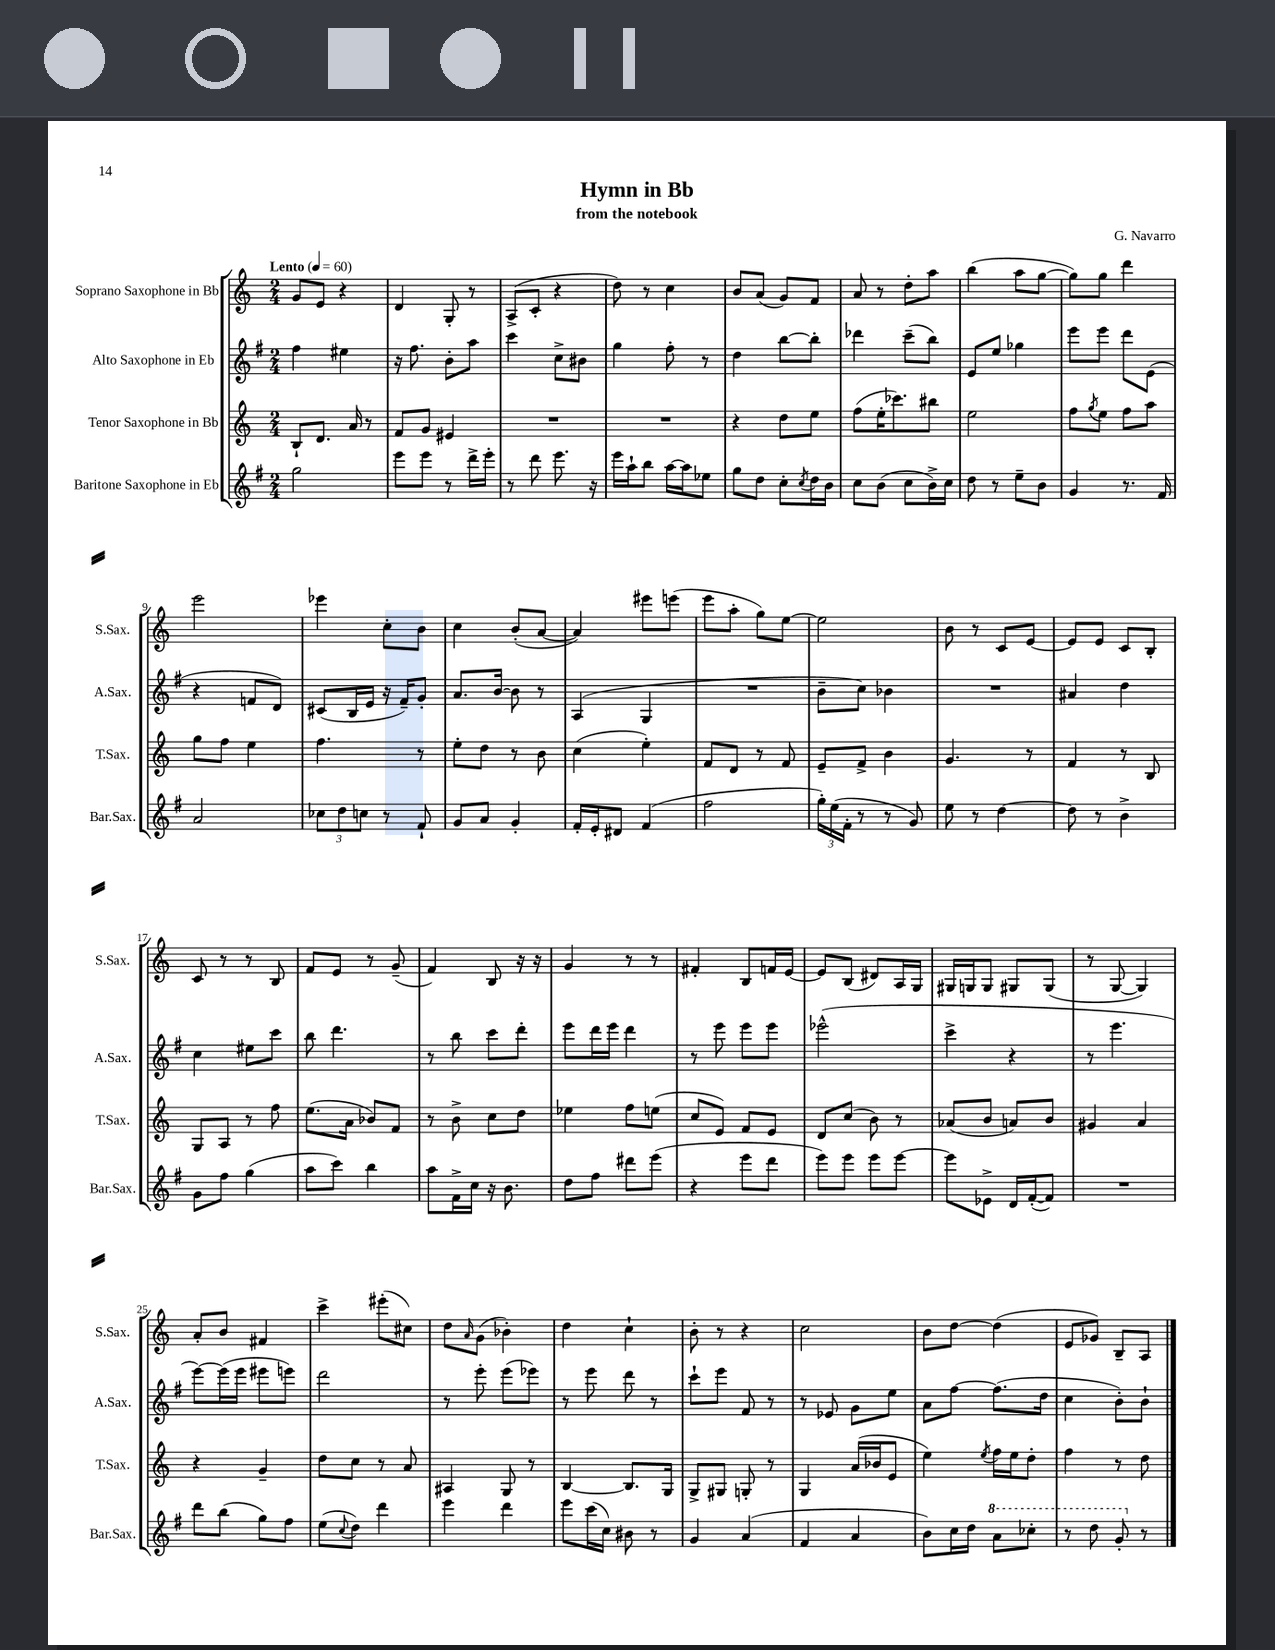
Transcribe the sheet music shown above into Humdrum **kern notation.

**kern	**kern	**kern	**kern
*part4	*part3	*part2	*part1
*staff4	*staff3	*staff2	*staff1
*I"Baritone Saxophone in Eb	*I"Tenor Saxophone in Bb	*I"Alto Saxophone in Eb	*I"Soprano Saxophone in Bb
*I'Bar.Sax.	*I'T.Sax.	*I'A.Sax.	*I'S.Sax.
*clefG2	*clefG2	*clefG2	*clefG2
*k[f#]	*k[]	*k[f#]	*k[]
*M2/4	*M2/4	*M2/4	*M2/4
*MM60	*MM60	*MM60	*MM60
=1	=1	=1	=1
!	!	!	!LO:TX:a:B:t=Lento
2gg\	8B`/L	4ff#\	8g/L
.	8.d/J	.	8e/J
.	.	4ee#X\	4r
.	16a/	.	.
.	8r	.	.
=2	=2	=2	=2
8eee\L	8f/L	16r	4d/
.	.	8.ff#\	.
8eee\J	8g/J	.	.
8r	4e#X/	8b'\L	8G'/
16ddd^\LL	.	8aa\J	8r
16eee'\JJ	.	.	.
=3	=3	=3	=3
8r	2r	4ccc\	(8A^/L
8ddd\	.	.	8c'/J
8.eee\	.	8cc^\L	4r
.	.	8b#X\J	.
16r	.	.	.
=4	=4	=4	=4
16eee\LL	2r	4gg\	8dd\)
16aa`\J	.	.	.
8bb\J	.	.	8r
[16aa\LL	.	8ff#'\	4cc\
16aa\J]	.	.	.
8ee-X\J	.	8r	.
=5	=5	=5	=5
8gg\L	4r	4dd\	8b/L
8dd\J	.	.	(8a/J
8cc'\L	8dd\L	[8bb\L	8g/L)
8qcc/	.	.	.
16dd\L	8ee\J	8bb'\J]	8f/J
16b\JJ	.	.	.
=6	=6	=6	=6
8cc\L	(8ff\L	4ddd-X\	8a/
(8b\J	16ee'\K	.	8r
.	8.ccc-X\)	.	.
8cc\L	.	(8ccc~\L	8dd'\L
16b^\L)	8bb#X\J	8bb\J)	8aa\J
16cc\JJ	.	.	.
=7	=7	=7	=7
8dd\	2ee\	8e/L	(4bb\
8r	.	8ee/J	.
8ee~\L	.	4gg-X\	8aa\L
8b\J	.	.	[8gg\J
=8	=8	=8	=8
4g/	8ff\L	8eee\L	8gg\L])
.	8qgg/	.	.
.	8ee\J	8eee\J	8gg\J
8.r	8ff\L	8ddd\L	4ddd\
.	8aa\J	(8e\J	.
16f#/	.	.	.
!!LO:LB:g=z
=9	=9	=9	=9
2a/	8gg\L	4r	2eee\
.	8ff\J	.	.
.	4ee\	8fn/L	.
.	.	8d/J)	.
=10	=10	=10	=10
12cc-X\L	4.ff\	(8c#X/L	4eee-X\
12dd\	.	.	.
.	.	16B/L	.
12ccn\J	.	.	.
.	.	16e/JJ	.
8r	.	16r	8cc'\L
.	.	16f#~/KL)	.
8f#`/	8r	8g'/J	8b\J
=11	=11	=11	=11
8g/L	8ee'\L	8.a/L	4cc\
8a/J	8dd\J	.	.
.	.	[16b/Jk	.
4g'/	8r	8b\]	(8b'/L
.	8b\	8r	[8a/J
=12	=12	=12	=12
16f#'/LL	(4cc\	(4A/	4a/])
16e'/J	.	.	.
8d#X/J	.	.	.
(4f#/	4ee'\)	4G/	8eee#X\L
.	.	.	(8eeen\J
=13	=13	=13	=13
2ff#\	8f/L	2r	8eee\L
.	8d/J	.	8aa'\J
.	8r	.	8gg\L)
.	8f/	.	[8ee\J
=14	=14	=14	=14
24gg'\LL)	8e~/L	8b~\L	2ee\]
(24ee\	.	.	.
24f#'\JJ	.	.	.
8r	8f^/J	8cc\J)	.
8r	4b\	4b-X\	.
8g/)	.	.	.
=15	=15	=15	=15
8ee\	4.g/	2r	8b\
8r	.	.	8r
[4dd\	.	.	8c/L
.	8r	.	[8e/J
=16	=16	=16	=16
8dd\]	4f/	4a#X/	8e/L]
8r	.	.	8e/J
4b^\	8r	4dd\	8c/L
.	8B/	.	8B'/J
!!LO:LB:g=z
=17	=17	=17	=17
8g\L	8G/L	4cc\	8c/
8ff#\J	8A/J	.	8r
(4gg\	8r	8ee#X\L	8r
.	8ff\	8ccc\J	8B/
=18	=18	=18	=18
8aa\L	(8.ee\L	8bb\	8f/L
8ccc\J)	.	4.ddd\	8e/J
.	16a\Jk	.	.
4bb\	8b-X/L)	.	8r
.	8f/J	.	(8g~/
=19	=19	=19	=19
8aa\L	8r	8r	4f/)
16f#^\L	8b^\	8bb\	.
16cc\JJ	.	.	.
16r	8cc\L	8ccc\L	8B/
8.b\	.	.	.
.	8dd\J	8ddd'\J	16r
.	.	.	16r
=20	=20	=20	=20
8dd\L	4ee-X\	8eee\L	4g/
8ff#\J	.	16ddd\L	.
.	.	16eee\JJ	.
8ddd#X\L	8ff\L	4ddd\	8r
(8eee\J	(8een\J	.	8r
=21	=21	=21	=21
4r	8cc/L	8r	4f#X'/
.	8e/J)	8eee\	.
8eee\L	8f/L	8eee\L	8B/L
8ddd\J	8e/J	8eee\J	16fn/L
.	.	.	[16e/JJ
=22	=22	=22	=22
8eee\L)	8d/L	(2eee-X^^\	8e/L]
8eee\J	(8cc/J	.	(8B/J
8eee\L	8b\)	.	8d#X/L)
[8eee\J	8r	.	16A/L
.	.	.	16G/JJ
=23	=23	=23	=23
8eee\L]	(8a-X/L	4ccc^\	16G#X/LL
.	.	.	16Gn/J
8e-X^\J	8b/J	.	8G/J
16d/LL	8an/L)	4r	8G#X/L
([16f#'/J	.	.	.
8f#/J])	8b/J	.	(8G#/J
=24	=24	=24	=24
2r	4g#X/	8r	8r
.	.	4.eee\	[8G/
.	4a/	.	4G/])
!!LO:LB:g=z
=25	=25	=25	=25
8ddd\L	4r	[8eee\L)	8a'/L
(8bb\J	.	(16eee\L]	8b/J
.	.	16eee\JJ	.
8gg\L)	4g~/	8eee#X\L	4f#X/
8ff#\J	.	8eeen\J)	.
=26	=26	=26	=26
(8ee\L	8dd\L	2ddd\	4ccc^\
8qqcc/	.	.	.
8dd\J)	8cc\J	.	.
4ddd\	8r	.	(8eee#X'\L
.	8a/	.	8cc#X\J)
=27	=27	=27	=27
4eee\	4A#X/	8r	8dd\L
.	.	.	16qqa/
.	.	8eee'\	(8g\J
4ddd\	8G/	(8eee\L	4b-X'\)
.	8r	8eee-X\J)	.
=28	=28	=28	=28
8eee\L	[4B/	8r	4dd\
(16ccc\L	.	8eee\	.
16cc\JJ)	.	.	.
8b#X\	8.B/L]	8ddd\	4cc`\
8r	.	8r	.
.	16G/Jk	.	.
=29	=29	=29	=29
4g/	8G^/L	8ccc`\L	8b'\
.	8G#X/J	8eee\J	8r
(4a/	8Gn'/	8f#/	4r
.	8r	8r	.
=30	=30	=30	=30
4f#/	4G/	8r	2cc\
.	.	8e-X/	.
4a/	(16a/LL	8g\L	.
.	16b-X/J	.	.
.	8e/J	8ee\J	.
=31	=31	=31	=31
8b\L)	4ee\)	8a\L	8b\L
16cc\L	.	[8ff#\J	[8dd\J
16dd\JJ	.	.	.
.	8qee/	.	.
*8va	*	*	*
8aa\L	16ff\LL	(8.ff#\L]	(4dd\]
.	16ee\J	.	.
8ccc-X'\J	8dd'\J	.	.
.	.	16dd\Jk	.
=32	=32	=32	=32
8r	4ff\	4cc\	8e/L
8ddd\	.	.	8g-X/J)
8gg'/	8r	8b'\L)	8B~/L
*X8va	*	*	*
8r	8dd\	8b`\J	8A/J
==	==	==	==
*-	*-	*-	*-
